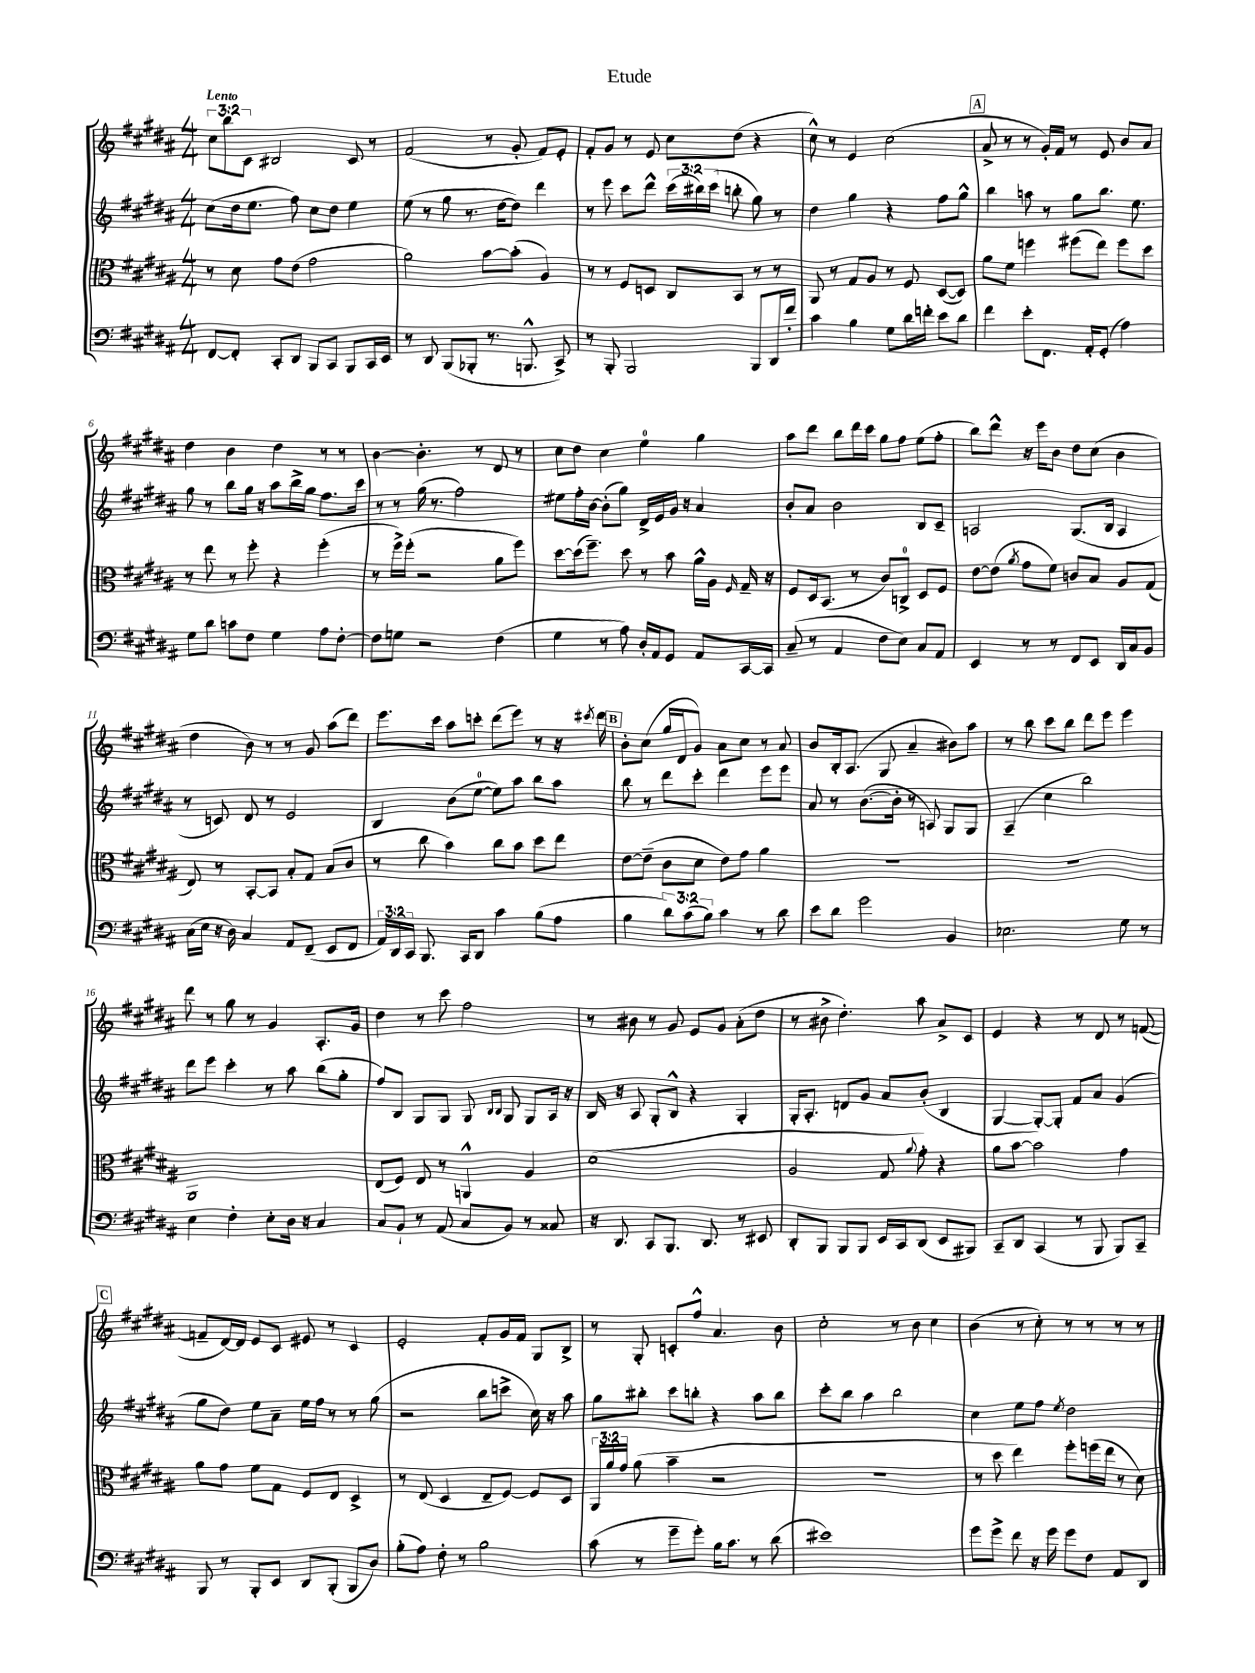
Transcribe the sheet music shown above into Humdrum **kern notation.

**kern	**kern	**kern	**kern
*staff4	*staff3	*staff2	*staff1
*clefF4	*clefC3	*clefG2	*clefG2
*k[f#c#g#d#a#]	*k[f#c#g#d#a#]	*k[f#c#g#d#a#]	*k[f#c#g#d#a#]
*M4/4	*M4/4	*M4/4	*M4/4
[8FF#/L	8r	(8cc#\L	12cc#\L
.	.	.	12bb\
8FF#'/]J	8d#\	16dd#\k	.
.	.	.	12c#\J
.	.	8.ee\J	.
8CC#'/L	8g#\L	.	2B#/
8DD#/J	(8e\J	8ff#\)	.
8BBB/L	2g#\	8cc#\L	.
8CC#/J	.	8dd#\J	.
8BBB/L	.	4ee\	8c#/
16CC#/L	.	.	8r
16EE/JJ	.	.	.
=	=	=	=
8r	2a#\)	(8ee\	(2f#/
8DD#/	.	8r	.
(8BBB/L	.	8gg#\	.
8BBB-'/J	.	8.r	.
8.r	[8b\L	.	8r
.	.	[16dd#\LK	.
.	(8b'\]J	8dd#\]J)	8g#'/
8.BBB^^/	.	.	.
.	4A#/)	4ddd#\	8f#/L)
8CC#^/)	.	.	8e'/J
=	=	=	=
8r	8r	8r	8f#'/L
8BBB'/	8r	8eee\	8g#/J
2BBB/	8F#/L	8ccc#\L	8r
.	8D/J	8ddd#^^\J	8e/
.	8C#/L	(24ccc#\LL	8cc#\L
.	.	24bb#\)	.
.	.	(24ccc#\JJ	.
.	8BB/J	8bb'\	(8dd#\J
8BBB/L	8r	8gg#\)	4r
16DD#/L	8r	8r	.
16f#'/JJ	.	.	.
=	=	=	=
4c#\	8AA#/	4dd#\	8cc#^^\)
.	8r	.	8r
4B\	8G#/L	4gg#\	4e/
.	8A#/J	.	.
8G#\L	8r	4r	(2cc#\
16d#\L	8F#/	.	.
16f'\JJ	.	.	.
8e\L	([8D#/L	8ff#\L	.
8d#\J	8D#/]J)	8gg#^^\J	.
=	=	=	=
4f#\	8a#\L	4bb\	8a#^/
.	8f#\J	.	8r
8e'\L	4ff\	8aa\	8r
8.FF#\J	.	8r	16g#'/LL)
.	.	.	16f#/JJ
.	(8ff#\L	8gg#\L	8r
16AA#'/LK	.	.	.
(8GG#'/J	8ee\J)	8.bb\J	8e/
4A#\)	8ff#\L	.	8b/L
.	.	8.ee\	.
.	8dd#\J	.	8a#/J
=	=	=	=
8G#\L	8r	8gg#\	4dd#\
8d#\J	8ee\	8r	.
8c\L	8r	8bb\L	4b\
8F#\J	8ff#'\	16gg#\Jk	.
.	.	16r	.
4G#\	4r	8aa#\L	4dd#\
.	.	16bb^\L	.
.	.	16gg#\JJ	.
8A#\L	(4ff#'\	8.ff#\L	8r
[8F#'\J	.	.	8r
.	.	16ccc#\Jk	.
=	=	=	=
8F#\]L	8r	8r	[4b\
8G\J	16ff#^\LL)	8r	.
.	(16ff#'\JJ	.	.
2r	2r	(16gg#\	4.b'\]
.	.	8.r	.
.	.	2ff#\)	.
.	.	.	8r
(4F#\	8a#\L	.	8d#/
.	8ff#\J)	.	8r
=	=	=	=
4G#\	[8dd#\L	8ee#\L	8cc#\L
.	(16dd#\]k	16ff#'\L	8dd#\J
.	8.ff#~\J)	[16b\JJ	.
8r	.	(8b'\]L	4cc#\
8A#\)	8dd#\	8gg#\J)	.
16D#'/LL	8r	16d#^/LL	4ee\
16AA#/J	.	16e/	.
8GG#/J	8b\	16g#/JJ	.
.	.	16r	.
8AA#/L	16a#^^\LL	4a#/	4gg#\
.	16A#\JJ	.	.
.	16qqF#/	.	.
[16CC#/L	16G#~/	.	.
16CC#/]JJ	16r	.	.
=	=	=	=
(8C#~/	8F#/L	8b'/L	8aa#\L
8r	16D#/k	8a#/J	8ddd#\J
.	(8.BB/J	.	.
4AA#/	.	2b\	8bb\L
.	8r	.	16ddd#\L
.	.	.	16ccc#\JJ
8F#\L	8c#/L)	.	8gg#\L
8E\J)	8C^/J	.	8ff#\J
8C#/L	8D#/L	8B/L	(8ee\L
8AA#/J	8F#/J	8c#~/J	8ff#'\J
=	=	=	=
4EE/	[8e\L	2A/	8bb\L)
.	(8e\]J	.	8ddd#^^\J
.	8qa#/	.	.
8r	8g#\L	.	16r
.	.	.	16eee\LK
8r	8f#\J)	.	8b\J
8FF#/L	8c/L	(8.G#/L	8dd#\L
8EE/J	8B/J	.	(8cc#\J
.	.	16B/Jk	.
16DD#/LL	8A#/L	4A/	4b\
16C#/J	.	.	.
8BB/J	(8G#/J	.	.
=	=	=	=
(16C#\LL	8E/)	8r	4dd#\
16E\JJ	.	.	.
16r	8r	8c/)	.
16D#\)	.	.	.
4C#/	[8BB'/L	8d#/	8b\)
.	8BB/]J	8r	8r
8AA#/L	8B'/L	2e/	8r
(8FF#~/J	8G#/J	.	8g#/
8EE/L	(8B/L	.	(8aa#\L
8FF#/J	8c#/J	.	8ddd#\J)
=	=	=	=
24AA#/LL)	8r	4B/	8.eee\L
24DD#/	.	.	.
24CC#/JJ	.	.	.
8.BBB/	8cc#\	.	.
.	.	.	16ccc#\Jk
.	4b\)	(8b\L	8aa#\L
16CC#/LK	.	.	.
8DD#/J	.	[8ee\J	8ccc'\J
4c#\	8cc#\L	8ee\]L)	(8ddd#\L
.	8b\J	8aa#\J	8eee\J)
(8B\L	8dd#\L	8bb\L	8r
8A#\J	8ee\J	8aa#\J	16r
.	.	.	8qccc#/
.	.	.	16ddd#\
=	=	=	=
4B\	[8e\L	8bb\	8b'\L
.	(8e~\]J	8r	(8cc#\J
12d#\L)	8c#\L	8ddd#\L	16gg#/LL
.	.	.	16d#/J
(12c#\	.	.	.
.	8d#\J	8ccc#'\J	8g#/J)
12B\J)	.	.	.
4c#\	8e\L)	4ddd#\	8a#\L
.	8g#\J	.	8cc#\J
8r	4a#\	8eee\L	8r
8d#\	.	8eee\J	8a#/
=	=	=	=
8e\L	1r	8a#/	8b/L
8d#\J	.	8r	16B'/k
.	.	.	(8.A#/J
2g#\	.	([8.b\L	.
.	.	.	8G#/
.	.	16b'\]Jk	.
.	.	8r	4a#~/
.	.	8A/)	.
4BB/	.	8G#/L	8b#\L)
.	.	8G#/J	8aa#\J
=	=	=	=
2.E-\	1r	(4A#~/	8r
.	.	.	8bb\
.	.	4cc#\	8ccc#\L
.	.	.	8bb\J
.	.	2bb\)	8ddd#\L
.	.	.	8eee\J
8G#\	.	.	4eee\
8r	.	.	.
=	=	=	=
4E\	1AA#	8ddd#\L	8ddd#\
.	.	8eee\J	8r
4F#'\	.	4ccc#'\	8gg#\
.	.	.	8r
8E'\L	.	8r	4g#/
16D#\Jk	.	8aa#\	.
16r	.	.	.
4C#/	.	(8bb\L	8.A#'/L
.	.	8gg#'\J	.
.	.	.	16g#/Jk
=	=	=	=
8C#/L	(8E/L	8ff#/L)	4dd#\
8BB`/J	8F#/J)	8B/J	.
8r	8E/	8G#/L	8r
(8AA#/	8r	8G#/J	8ccc#\
8C#/L	4AA^^/	8G#/	2ff#\
.	.	16qqB/LL	.
.	.	16qqB/JJ	.
8BB/J)	.	8G#/	.
8r	4A#/	8G#/L	.
8C##/	.	16A#/Jk	.
.	.	16r	.
=	=	=	=
16r	(1d#	16B/	8r
8.DD#/	.	16r	.
.	.	8A#/	8b#\
8CC#/L	.	8G#'/L	8r
8.BBB/J	.	8B^^/J	8g#/
.	.	4r	8e/L
8.DD#/	.	.	.
.	.	.	8g#/J
8r	.	4G#'/	(8a#'\L
8EE#/	.	.	8dd#\J
=	=	=	=
8DD#'/L	2A#/	16G#'/LK	8r
.	.	8.A#'/J	.
8BBB/J	.	.	8b#^\
8BBB/L	.	8d/L	4.dd#'\)
8BBB/J	.	8g#/J	.
16EE/LL	8G#/	8a#/L	.
16CC#/J	.	.	.
.	8qqa#/	.	.
(8DD#/J	8g#'\)	(8b'/J	8aa#\
8EE/L	4r	4B/	8a#^/L
8BBB#/J)	.	.	8c#/J
=	=	=	=
8CC#~/L	8a#\L	[4G#/	4e/
8DD#/J	[8b\J	.	.
(4CC#/	2b\]	8G#'/_L)	4r
.	.	8G#'/]J	.
8r	.	8f#/L	8r
8BBB/	.	8a#/J	8d#/
8BBB/L)	4g#\	(4g#/	8r
8CC#~/J	.	.	([8f/
=	=	=	=
8BBB/	8a#\L	8gg#\L	8f~/]L
8r	8g#\J	8dd#\J)	[16d#/L)
.	.	.	16d#/]JJ
8BBB'/L	8f#\L	8ee\L	8e/L
8EE/J	8G#\J	8a#~\J	8c#/J
8DD#/L	8F#/L	16ee\LL	8e#/
.	.	16ff#\JJ	.
(8BBB'/J	8E/J	8r	8r
8BBB/L	4D#^/	8r	4c#/
8D#/J)	.	(8gg#\	.
=	=	=	=
(8B'\L	8r	2r	2e'/
8A#\J)	(8E/	.	.
8F#'\	4D#/	.	.
8r	.	.	.
2B\	8E~/L	8bb\L	8f#'/L
.	[8F#/J)	8ccc^\J	16g#/L
.	.	.	16f#/JJ
.	8F#/]L	16cc#\)	8G#/L
.	.	16r	.
.	8D#/J	8aa#\	8B^/J
=	=	=	=
(8c#\	24AA#/LL	8gg#\L	8r
.	24a#/	.	.
.	24g#/JJ	.	.
8r	(8a#\	8bb#'\J	8G#'/
8g#~\L	4b~\	8ccc#\L	8c'/L
8g#'\J)	.	8bb'\J	8ff#^^/J
16B\LK	2r	4r	4.a#/
8.c#\J	.	.	.
8r	.	8aa#\L	.
(8d#\	.	8bb\J	8b\
=	=	=	=
1e#)	1r	8ccc#'\L	2cc#'\
.	.	8bb\J	.
.	.	4aa#\	.
.	.	2bb\	8r
.	.	.	8b\
.	.	.	4cc#\
=	=	=	=
8g#\L	8r	4cc#\	(4b\
8g#^\J	8dd#\	.	.
8f#\	4ee\)	8ee\L	8r
16r	.	8ff#\J	8cc#'\)
16g#\	.	.	.
.	.	8qee/	.
8g#\L	8ff#'\L	2dd#\	8r
8F#\J	(16ff\L	.	8r
.	16ee\JJ	.	.
8AA#/L	8r	.	8r
8DD#/J	8d#\)	.	8r
==	==	==	==
*-	*-	*-	*-
